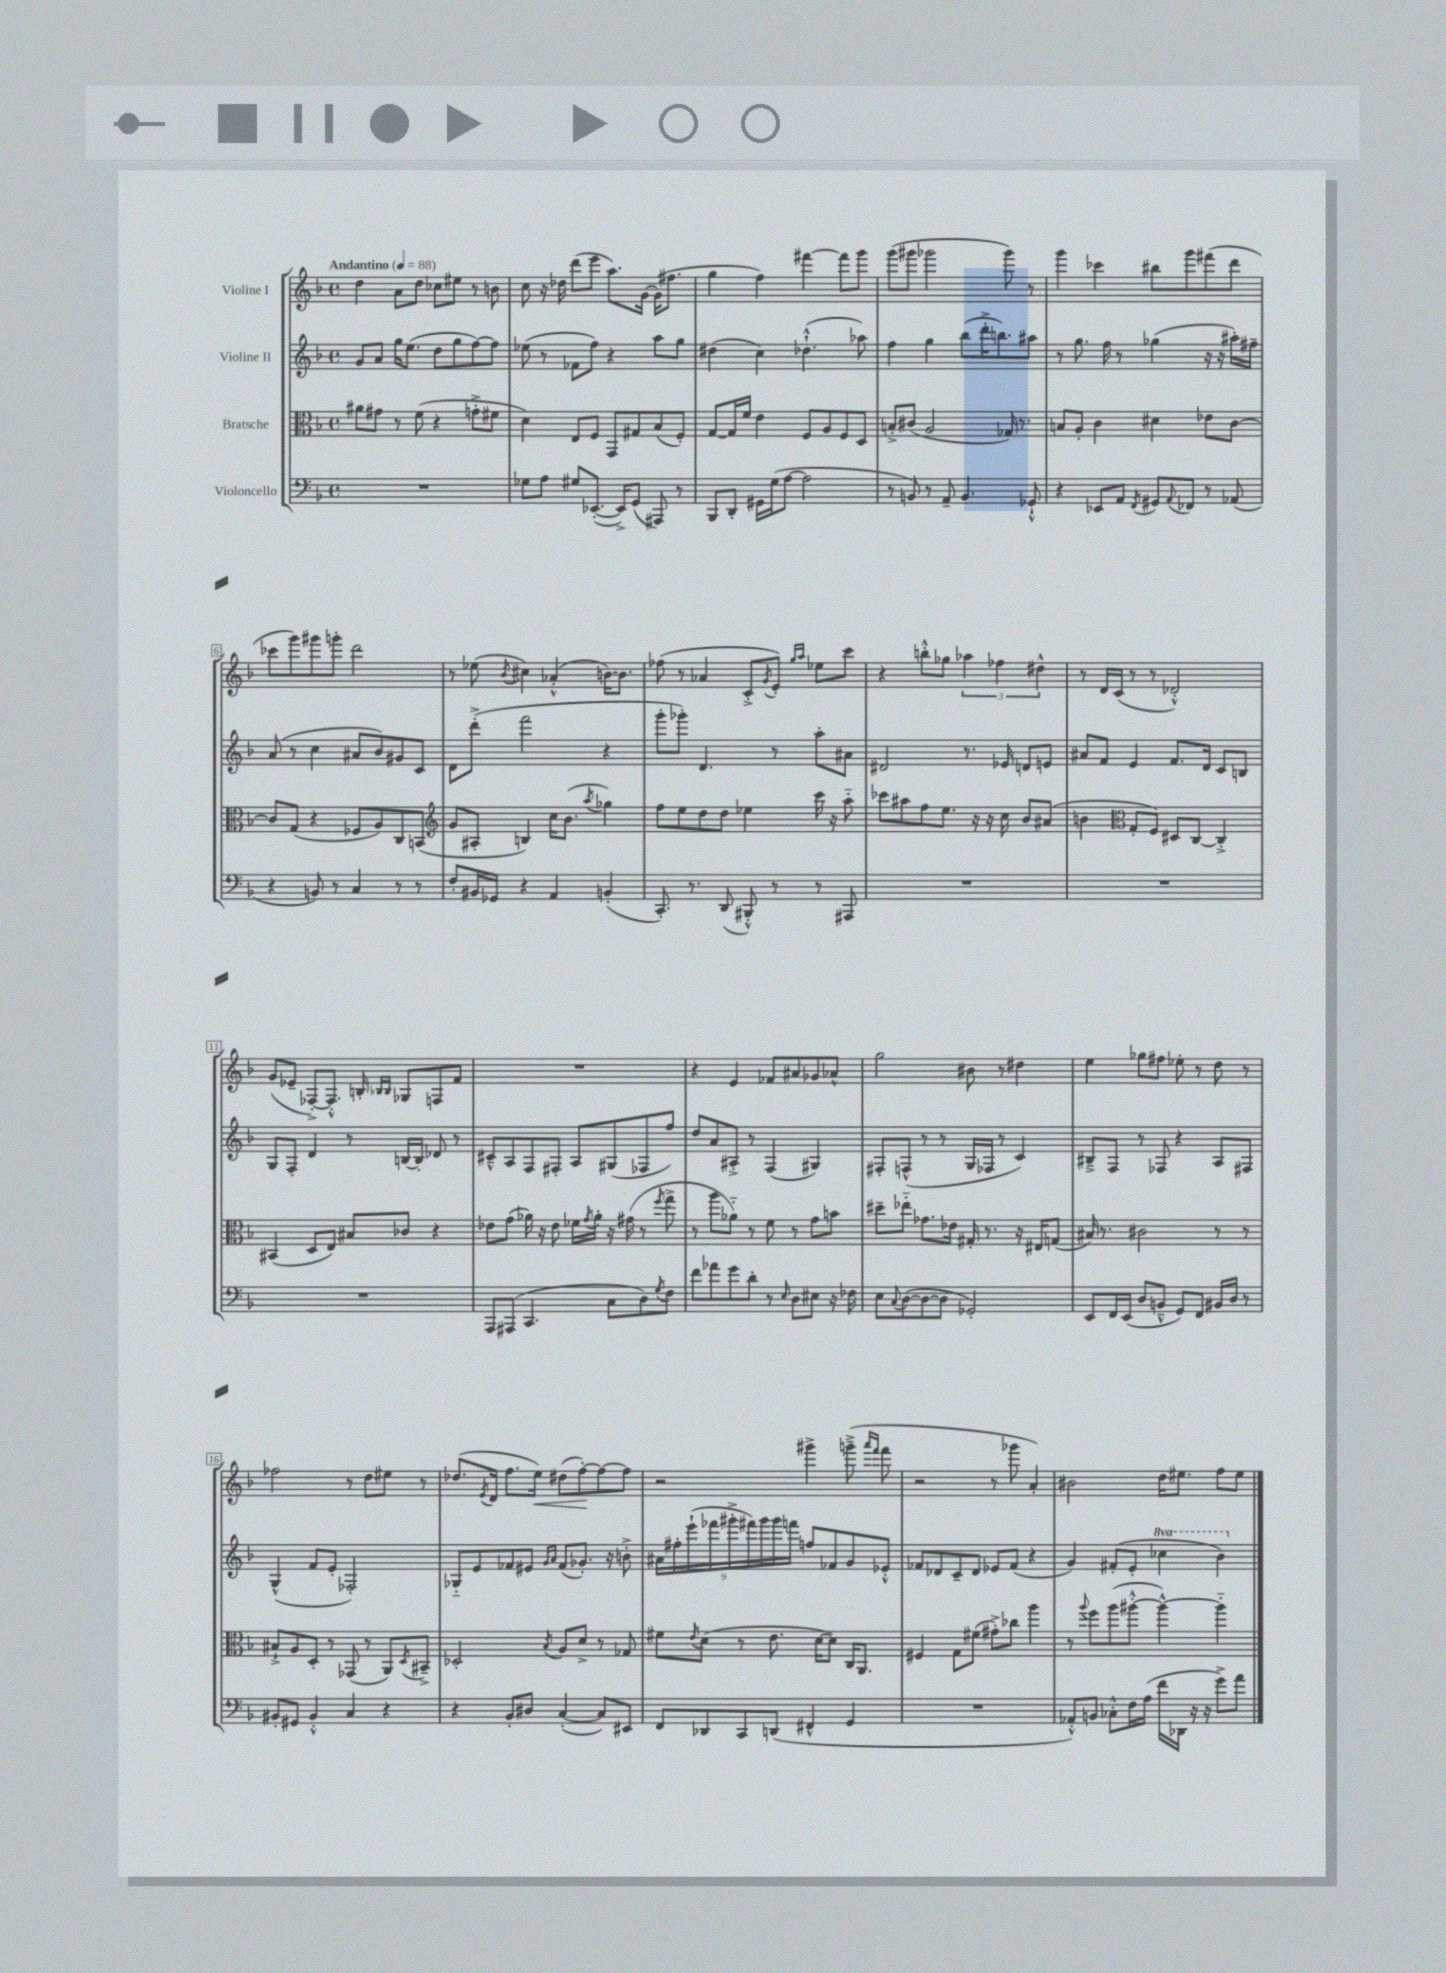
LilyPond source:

<<
\new StaffGroup <<
\new Staff = "s0" \with { instrumentName = "Violine I" } {
    \clef treble \key f \major \defaultTimeSignature \time 4/4 \tempo "Andantino" 4 = 88
    d''4 a'8 d''8 ces''8 eis''8 r8 b'8 |
    c''8 r16 des''16 d'''8( e'''8 a''8.) g'16~ g'16( fis''8. |
    g''4 f''4) fis'''4~ fis'''8 g'''8 |
    g'''8( gis'''8 ges'''2 ges'''8) r8 |
    g'''4 ces'''4 bis''8 g'''8 fis'''8( d'''8 |
    ces'''8 g'''8) gis'''8 g'''8-. d'''2 |
    r8 ees''8( \acciaccatura { bes'8 } cis''4) aes'4-.-^( b'16~) b'8. |
    fes''8( r8 aes'4 c'8-.-> \acciaccatura { g'8 } e'8-.) \grace { g''16 a''16 } ees''8 c'''8 |
    r4 b''8-.-^ ges''8 \tuplet 3/2 { aes''4 fes''4 dis''4-^ } |
    r8 d'16 c'16( r8 r8 des'2-.-^) |
    g'8( ees'8-- fes8~-.->) fes8.-.-^ b16-. \grace { bes16 bes16 } ges8 f8 f'8 |
    R1 |
    r4 e'4 fes'8 ais'8 ges'8 aes'8-^ |
    g''2 bis'8 r8 dis''4 |
    e''4 ges''8 fis''8 ees''8-. r8 d''8 r8 |
    fes''2 r8 d''8 eis''8 r8 |
    des''8.( \acciaccatura { e'8 } d'16 f''8. e''16\<) dis''8( f''8~-.\!) f''8~ f''8 |
    r2 gis'''4-> g'''8--->( \grace { a'''16 f'''16 } f'''8 |
    r2 r8 ges'''8 a'4-.) |
    bis'2 d''16 eis''8. f''8 eis''8 \bar "|." |
}
\new Staff = "s1" \with { instrumentName = "Violine II" } {
    \clef treble \key f \major \defaultTimeSignature \time 4/4 \set Staff.ottavationMarkups = #ottavation-simple-ordinals
    g'8 a'8 g''16 e''8.( d''8 g''8 f''8~) f''8 |
    ees''8( r8 fes'8 f''8) r4 a''8 g''8 |
    dis''4( c''4) des''4.-!-^( aes''8) |
    f''4 g''4 bes''8( d'''16-.-> b''8.) ais''8 |
    r8 g''8. f''16 r8 ges''4( r16 r16 ais''16-.) fis''16-- |
    a'8( r8 c''4 ais'8 bes'8) gis'8 c'8 |
    d'8 d'''8-.->( f'''2 r4 |
    g'''8-. ges'''8-.) d'4. r8 a''8-. ais'8 |
    dis'2 r8. ees'16 d'8 e'8 |
    ais'8 f'8 e'4 f'8. d'16 c'8 b8 |
    g8 f8-. d'4 r8 b16~ b16-. des'8 r8 |
    cis'8---^ a8 f8 fis8-. a8 gis8( fes8 f''8) |
    d''8 a'8 ais8-.-> r8 f4( gis4) |
    fis8-. f8-^( r8 r8 g16 fes16 r8 c'4) |
    bis8---> f8 r8 fes8 r4 a8 fis8 |
    g4-^( f'8 e'8-. fes2-.) |
    ges8-_ e'8 fes'8 eis'8 \grace { g'16 a'16 } fes'8( ges'8.-.) r16 b'8-.-> |
    \tuplet 9/8 { ais'16 fis''16-. e'''16-!( fes'''16 gis'''16-.-> fis'''16) gis'''16 gis'''16 f'''16 } f''8 fes'8 g'8 ees'8-.-^ |
    fes'8 des'8 c'8-- des'8 ees'8 fes'8( r4 |
    g'4) fis'8-.( e'8-. \ottava #1 ces'''4 bes''4) \ottava #0 \bar "|." |
}
\new Staff = "s2" \with { instrumentName = "Bratsche" } {
    \clef alto \key f \major \defaultTimeSignature \time 4/4
    ais'8 gis'8 r8 f'8( r4 g'8-.-> fis'8 |
    d'4) e8 f8 g,8 gis8 bes8( f8-.) |
    g8~ g16 f'16 e'4 f8 a8 f8 d8 |
    b8-.-> cis'8( a2 ges16) r8. |
    b8 a8-. c'4 dis'4 ees'8 c'8~ |
    c'8 g8( r4 fes8 a8) c8 b,8( |
    \clef treble g'8 ais8-. b4) c''16 bes'8.( \acciaccatura { a''8 } ges''4) |
    f''8 e''8 d''8 d''8 ees''4 c'''16 r16 a''8-_ |
    ces'''8 ais''8 f''8 e''8. r16 r16 c''16 bes'8 ais'8( |
    b'4 \clef alto g8-. f8) dis8 c8~ c4-.-> |
    bis,4( d8 e8) bis8 ces'8 r4 |
    ees'8 g'8( aes'16) r16 ees'8 fes'16 \acciaccatura { g'8 } aes'16-. r16 gis'16( r8 \acciaccatura { f''8 } g''8-> |
    r8 a''8 aes'8-_) r8 f'8 r8 g'8 b'8 |
    dis''8-- ees''8-_ ges'8. ees'16 gis16-. r8. r16 eis16 g8( |
    bis16) r8. cis'2 r8 r8 |
    bis8-!-> a8 d8-. r8 ges,8( r8 a,8) \acciaccatura { d8 } bis,8---> |
    des2-. \acciaccatura { bes8 } a8 d'8-> r8 ges8 |
    fis'8 \acciaccatura { e'8 } d'8( r8 e'8. d'16~ d'8) c16 a,8. |
    fis4 g8 fis'8( gis'8-.->) ces''8 a''4 |
    r8 \appoggiatura { a''8 } f''8 a''8( ais''8~-.-^ ais''4~-^) ais''4-_ \bar "|." |
}
\new Staff = "s3" \with { instrumentName = "Violoncello" } {
    \clef bass \key f \major \defaultTimeSignature \time 4/4
    R1 |
    ges8 a8 gis8 ees,8.~-.( ees,16->) g,8( ais,,8) r8 |
    bes,,8 d,8-. gis,16 g16( a8~ a2 |
    r8 b,8) r8 a,8-- b,4. ges,8-!-^ |
    r4 ees,8 a,8 \acciaccatura { f,8 } gis,8 \appoggiatura { a,8 } fes,8 r8 aes,8( |
    r4 b,8) r8 c4 r8 r8 |
    f8-. bis,16 ges,16 r4 a,4 b,4-.( |
    c,8.-.) r8. d,8( bis,,8-.-^) r8 r8 ais,,8 |
    R1 |
    R1 |
    R1 |
    a,,8 ais,,8( c,4. c8 d8) \acciaccatura { g8 } f8 |
    f'8 aes'8 g'8 d'8-. r8 \grace { e16 } d8 eis8 r16 fes16 |
    e8 \appoggiatura { c8 } d8~( d8~ d8 ges,2-.) |
    e,8 f,16 e,16( d8 b,8---^ g,8) f,8 bis,16 d16 r8 |
    bis,8-. gis,8 bis,4-.-^ c4 r4 |
    r4 bes,8-. dis8 c4~-.( c8) eis,8 |
    f,8 des,8 c,8 d,8( fis,4-^ g,4 |
    R1 |
    aes,8-.-^) b,8 ces8-.-^ f16 a16( f'16 des,16 r16 r16 g'8->) a'8 \bar "|." |
}
>>
>>
\layout { \context { \Score \override BarNumber.stencil = #(make-stencil-boxer 0.1 0.3 ly:text-interface::print) } }
